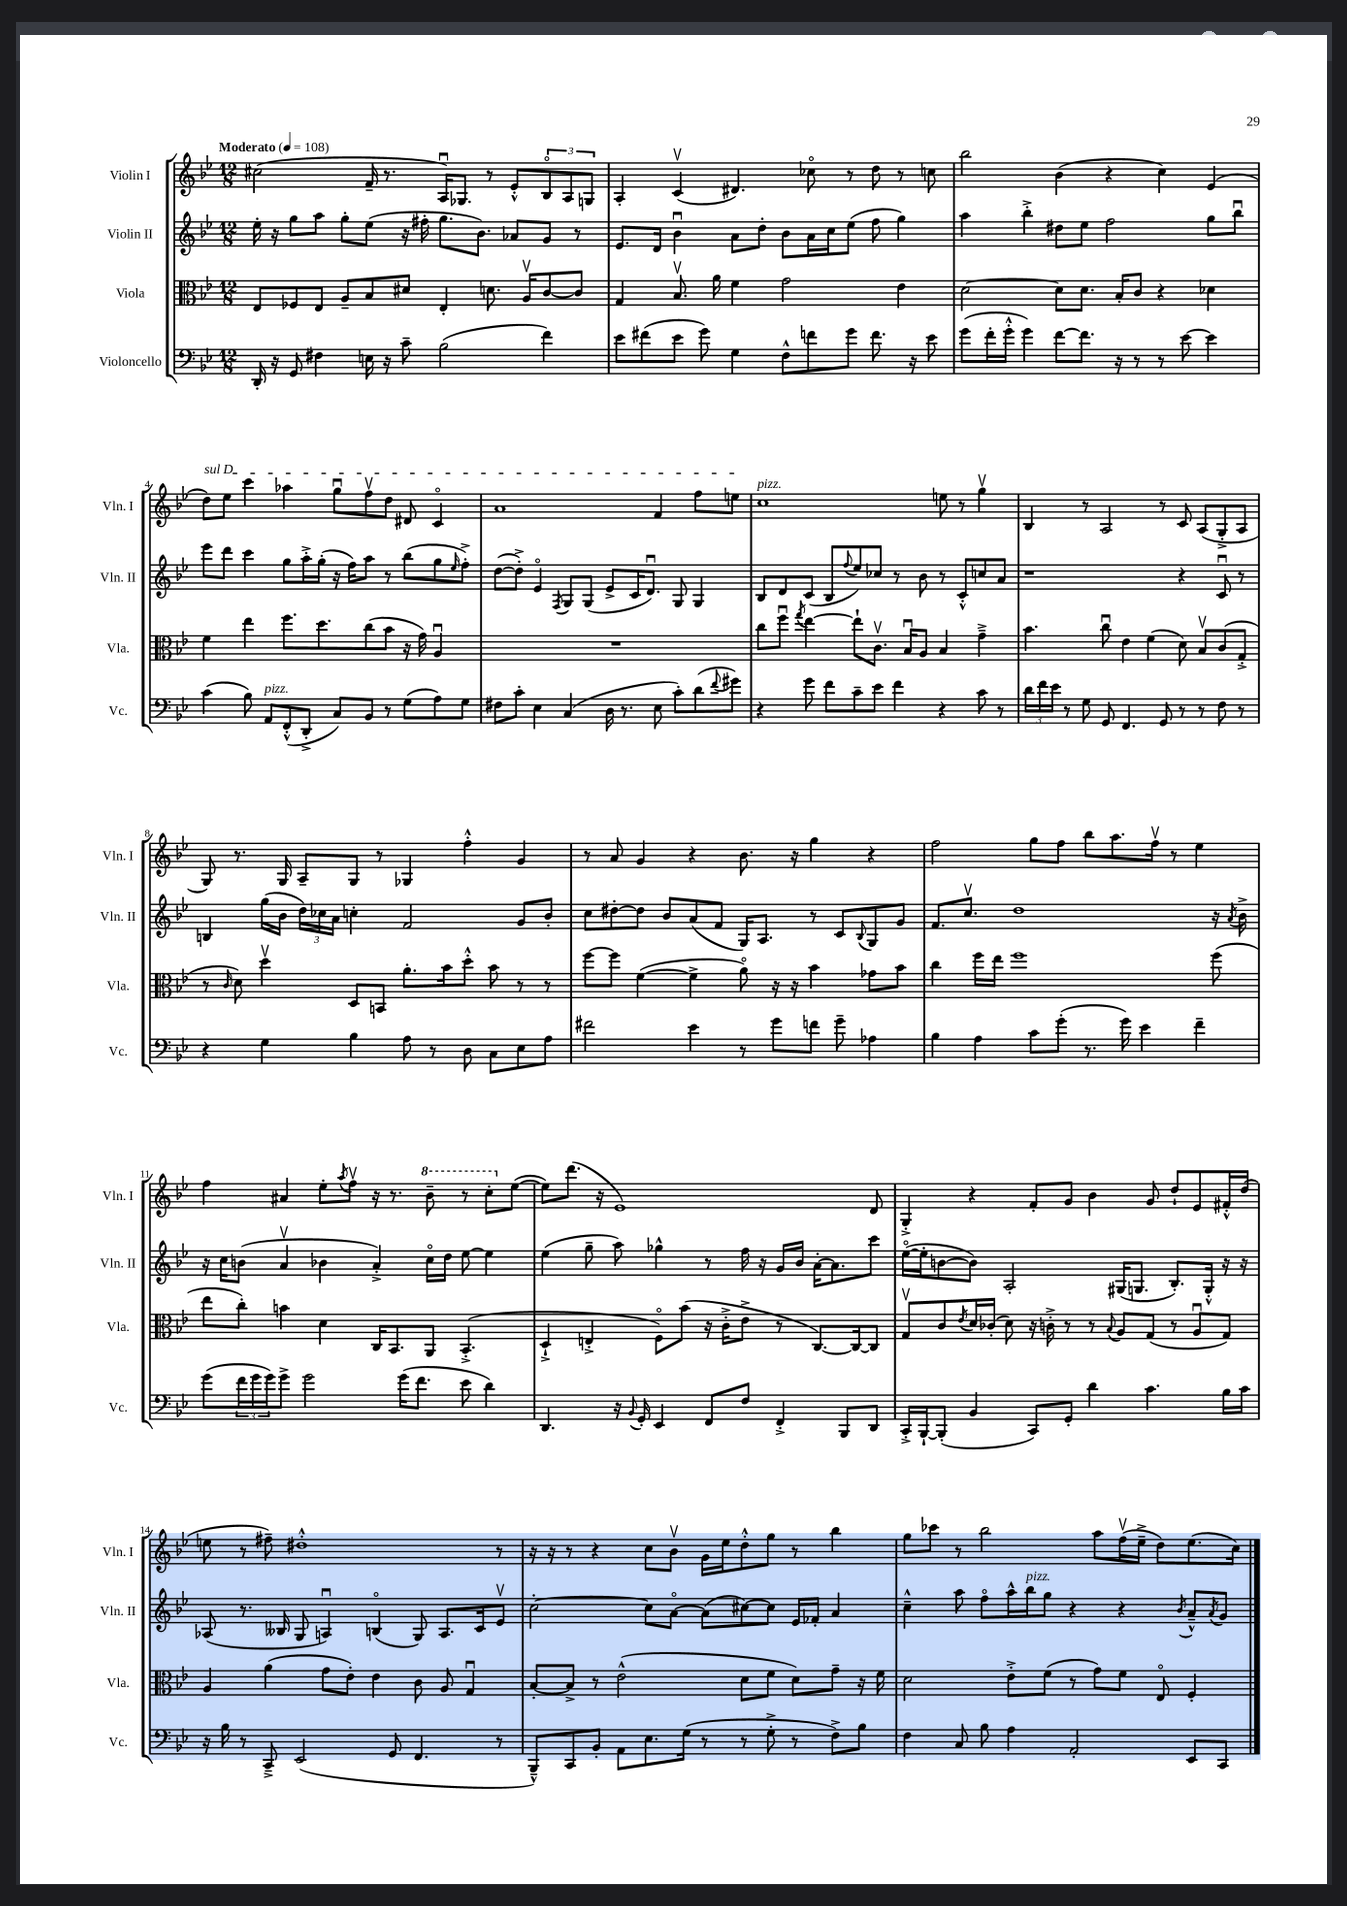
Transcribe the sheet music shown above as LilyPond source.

<<
\new StaffGroup <<
\new Staff = "s0" \with { instrumentName = "Violin I" shortInstrumentName = "Vln. I" } {
    \clef treble \key bes \major \numericTimeSignature \time 12/8 \tempo "Moderato" 4 = 108
    cis''2( f'16-- r8. a16\downbow) ges8. r8 ees'8-.-^ \tuplet 3/2 { bes8\flageolet a8 g8 } |
    a4-. c'4\upbow( dis'4.) ces''8\flageolet r8 d''8 r8 c''8 |
    bes''2 bes'4( r4 c''4) ees'4( |
    \once \override TextSpanner.bound-details.left.text = \markup { \italic "sul D" } d''8\startTextSpan) ees''8 c'''4 aes''4 g''8\downbow f''8\upbow d''8 dis'8 c'4\flageolet |
    a'1 f'4 f''8 e''8\stopTextSpan |
    c''1^\markup { \italic "pizz." } e''8 r8 g''4\upbow |
    bes4 r8 a2 r8 c'8 a8( g8-.-> a8 |
    g8) r8. g16 a8-- g8 r8 ges4 f''4-.-^ g'4 |
    r8 a'8 g'4 r4 bes'8. r16 g''4 r4 |
    f''2 g''8 f''8 bes''8 a''8. f''16\upbow r8 ees''4 |
    f''4 ais'4 ees''8-. \acciaccatura { a''8 } f''8\upbow r16 r8. \ottava #1 bes''8-- r8 c'''8-. \ottava #0 ees''8~( |
    ees''8) d'''8.( r16 ees'1) d'8 |
    g4-.-> r4 f'8-. g'8 bes'4 g'8 d''8-! ees'8 fis'16-.-^ d''16( |
    e''8 r8 fis''8--) dis''1-.-^ r8 |
    r16 r16 r8 r4 c''8 bes'8\upbow g'16 ees''16 d''8-.-^ g''8 r8 bes''4 |
    g''8 ces'''8 r8 bes''2 a''8 f''16\upbow( ees''16---> d''8) ees''8.( c''16) \bar "|." |
}
\new Staff = "s1" \with { instrumentName = "Violin II" shortInstrumentName = "Vln. II" } {
    \clef treble \key bes \major \numericTimeSignature \time 12/8
    ees''16-. r16 g''8 a''8 g''8-. ees''8( r16 fis''16-. g''8. bes'8.) aes'8 g'8 r8 |
    ees'8. d'16 bes'4\downbow a'8 d''8-. bes'8 a'16 c''16 ees''8( f''8 g''4) |
    a''4 bes''4-.-> dis''8 ees''8 f''2 g''8 bes''8\downbow |
    ees'''8 d'''8 c'''4 g''8 a''16-.-> g''16-.( r16 f''16) a''8 r8 bes''8( g''8 \grace { ees''16 } f''8-.->) |
    d''8~( d''8-.->) ees'4\flageolet \acciaccatura { f8 } g8 g8( ees'8-> c'16 d'8.\downbow) g8 g4 |
    bes8 d'8 c'8( bes8 \appoggiatura { f''8 } ees''8) ces''8 r8 bes'8 r8 c'8-.-^ c''8 a'8 |
    r1 r4 c'8\downbow r8 |
    b4 g''16( bes'16 \tuplet 3/2 { d''16) ces''16 a'16 } c''4-. f'2 g'8 bes'8-. |
    c''8 dis''8~-. dis''8 bes'8 a'8( f'8 g16) a8. r8 c'8 \appoggiatura { bes8 } g8 g'8 |
    f'8. c''8.\upbow d''1 r16 \acciaccatura { a'8 } bes'16-> |
    r16 c''16 b'8( a'4\upbow bes'4 a'4-.->) c''16\flageolet d''16 ees''8~ ees''4 |
    ees''4( g''8-- a''8) ges''4-^ r8 f''16 r16 g'16 bes'16 a'16~-. a'8. c'''8 |
    ees''16~\flageolet( ees''16-. b'8~ b'8) a2-. gis16( g8. bes8.-.) g16-.-^ r16 r16 |
    aes8( r8. beses16 g8 a4\downbow) b4\flageolet( g8) a8. c'16 ees'8\upbow |
    c''2~-. c''8 a'8~\flageolet a'8( cis''8~) cis''8 ees'16 fes'16-. a'4 |
    c''4---^ a''8 f''8\flageolet a''16-^ bes''16^\markup { \italic "pizz." } g''8 r4 r4 \acciaccatura { bes'8 } a'8---^ \acciaccatura { a'8 } g'8 \bar "|." |
}
\new Staff = "s2" \with { instrumentName = "Viola" shortInstrumentName = "Vla." } {
    \clef alto \key bes \major \numericTimeSignature \time 12/8
    ees8 fes8 ees8 a8-- bes8 dis'8 ees4-. d'8. a16\upbow c'8~ c'8 |
    g4 bes8.\upbow a'16 f'4 g'2 ees'4 |
    d'2~ d'8 d'8. bes16-. c'8 r4 des'4 |
    f'4 ees''4 f''8. d''8. c''8( bes'8 r16 g'16) a4\downbow |
    R1. |
    c''8 f''8\downbow \acciaccatura { g''8 } ees''4~ ees''8-! c'8.\upbow bes16\downbow a8 bes4 g'4---> |
    bes'4. c''8\downbow ees'4 f'4( d'8) bes8\upbow c'8( g8-.-> |
    r8 \grace { c'16 } d'8) d''4\upbow d8 b,8 a'8.-. bes'16 d''8-.-^ bes'8 r8 r8 |
    f''8~ f''8 f'4~( f'4-> a'8\flageolet) r16 r16 bes'4 ges'8 bes'8 |
    c''4 f''16 ees''16 f''1 f''8( |
    ees''8 c''8-.) b'4 d'4 c16 bes,8. a,8 bes,4.-.->( |
    d4-!-> e4-.-> f8\flageolet) bes'8( r16 c'16-.-> ees'8-> r8 c8.~) c16~ c8 |
    g8\upbow c'8 \acciaccatura { ees'8 } d'16 ces'16-.( d'8) r16 c'16-.-> r8 r8 \appoggiatura { bes8 } a8 g8( r8 a8\downbow g8) |
    a4 a'4( g'8 ees'8-.) ees'4 c'8 a8 g4\downbow |
    bes8~-. bes8-> r8 ees'2-^( d'8 f'8 d'8) g'8-- r16 f'16 |
    d'2 ees'8-.-> f'8( r8 g'8) f'8 ees8\flageolet f4-. \bar "|." |
}
\new Staff = "s3" \with { instrumentName = "Violoncello" shortInstrumentName = "Vc." } {
    \clef bass \key bes \major \numericTimeSignature \time 12/8
    d,16-. r16 g,8 fis4 e16 r16 c'8-- bes2( f'4) |
    ees'8 fis'8( ees'8 g'8) g4 f8-^ f'8 g'8 f'8. r16 ees'8 |
    g'8( f'16-. g'16-.-^ g'4) f'8~ f'8. r16 r8 r8 ees'8~ ees'4 |
    c'4( bes8) a,8^\markup { \italic "pizz." } f,8-.-^( d,8-.-> c8) bes,8 r8 g8( a8) g8 |
    fis8 c'8-. ees4 c4( d16 r8. ees8 c'8-.) d'8( \appoggiatura { f'8 } gis'8) |
    r4 g'8 f'8 c'8-- ees'8 f'4 r4 c'8 r8 |
    \tuplet 3/2 { d'16 f'16 ees'16 } r8 g8 g,8 f,4. g,8 r8 r8 f8 r8 |
    r4 g4 bes4 a8 r8 d8 c8 ees8 a8 |
    fis'2 ees'4 r8 g'8 f'8 g'8-- aes4 |
    bes4 a4 c'8 g'8-.( r8. g'16) ees'4 f'4-- |
    g'8( \tuplet 3/2 { f'16 g'16 g'16) } g'8-> g'2 g'16( f'8. ees'8 d'4) |
    d,4. r16 \appoggiatura { bes,8 } g,16-. ees,4 f,8 f8 f,4-.-> bes,,8 d,8 |
    c,16-.-> bes,,16~-! bes,,8-.( bes,4 c,8) g,8-. d'4 c'4. bes16 c'16 |
    r16 bes16 r8 c,8---> ees,2( g,8 f,4. r8 |
    bes,,8---^) c,8 bes,8-. a,8 ees8. g16( r8 r8 g8-.-> r8 f8->) bes8 |
    f4 c8 bes8 a4 a,2-. ees,8 c,8 \bar "|." |
}
>>
>>
